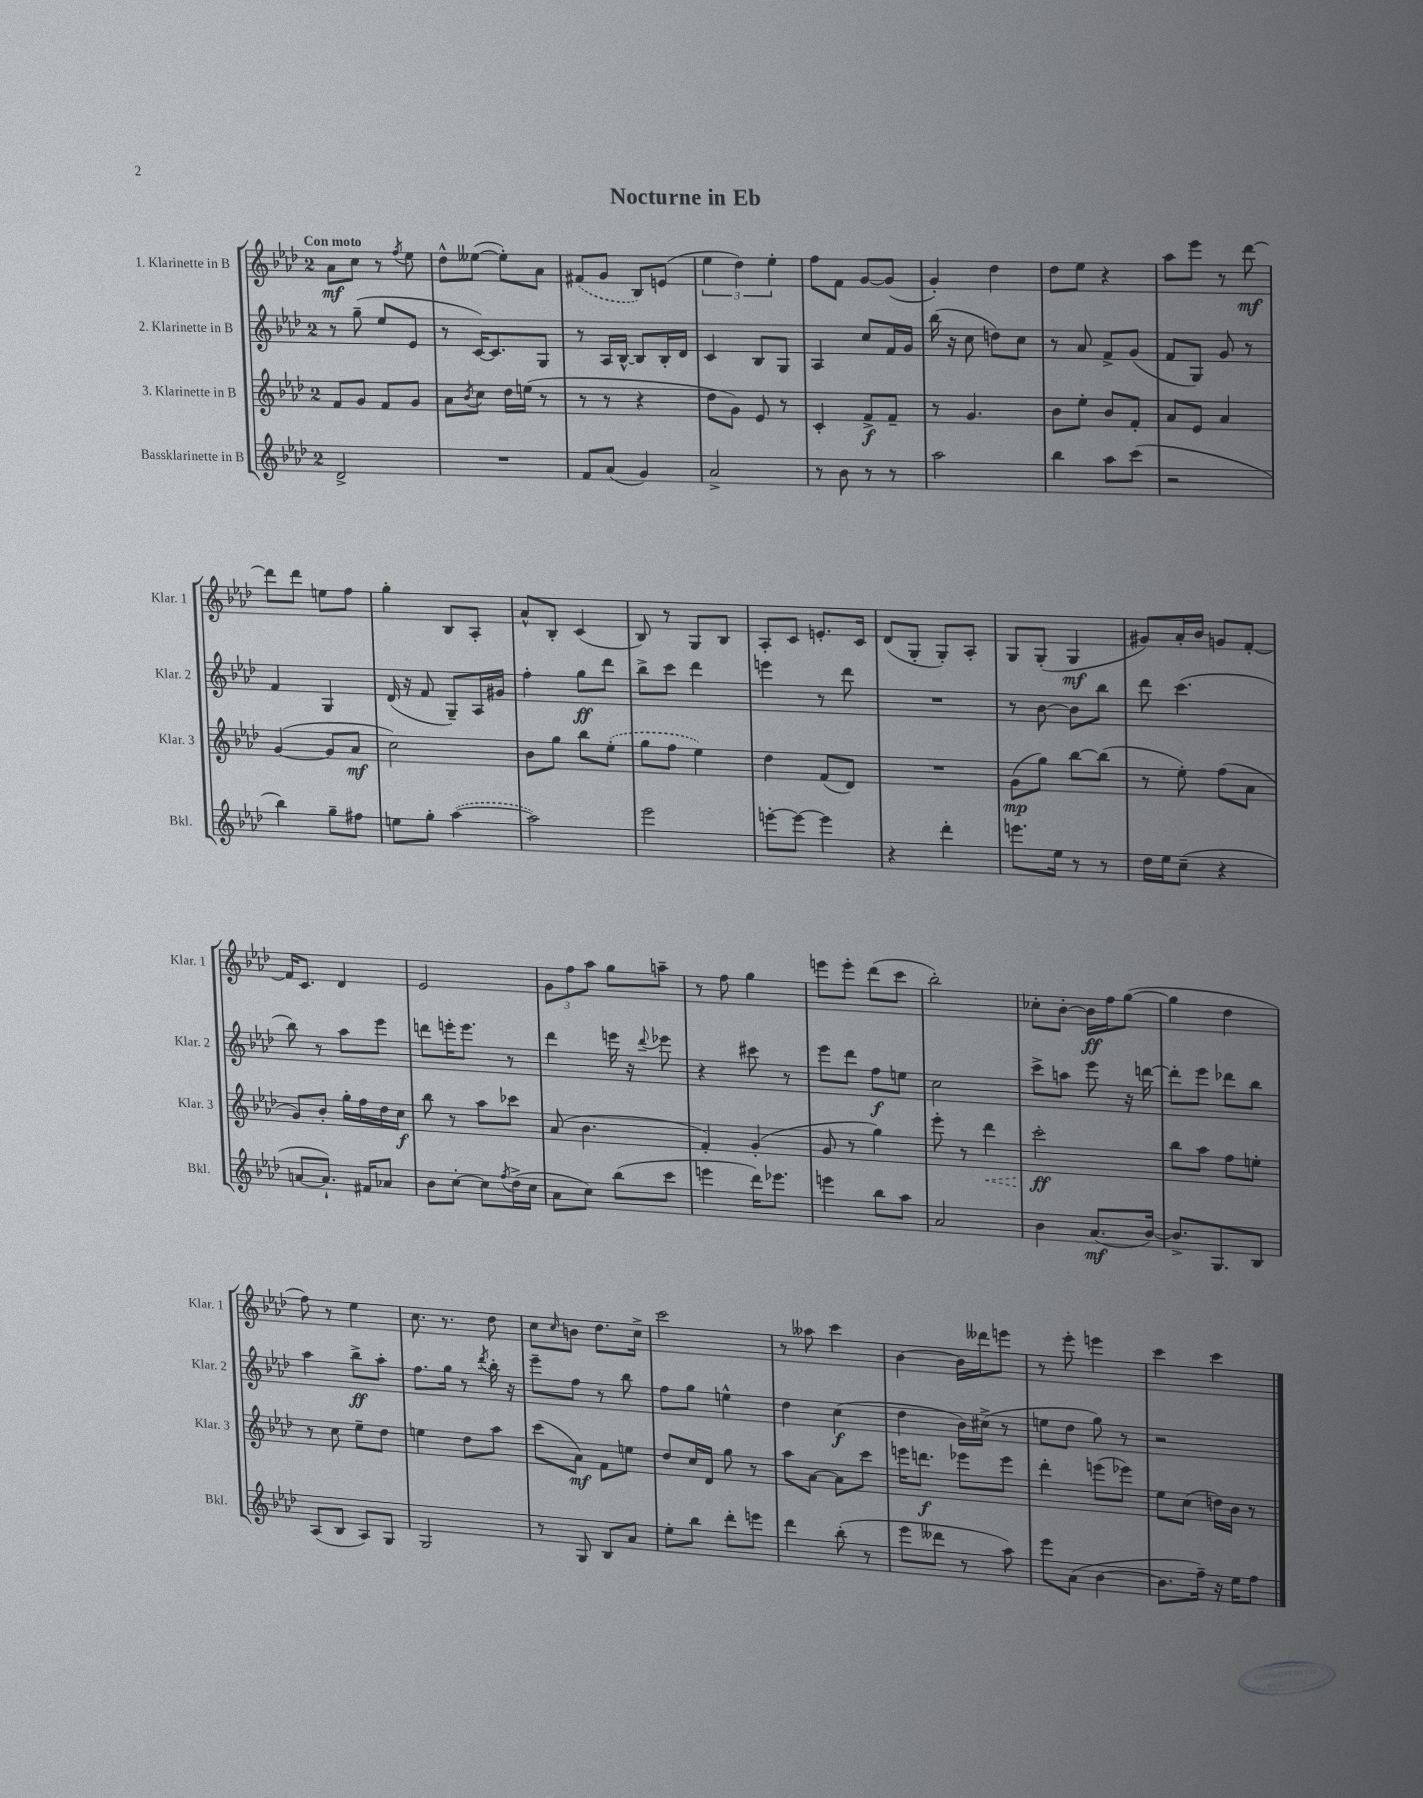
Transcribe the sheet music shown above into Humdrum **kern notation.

**kern	**dynam	**kern	**dynam	**kern	**dynam	**kern	**dynam
*part4	*part4	*part3	*part3	*part2	*part2	*part1	*part1
*staff4	*staff4	*staff3	*staff3	*staff2	*staff2	*staff1	*staff1
*I"Bassklarinette in B	*	*I"3. Klarinette in B	*	*I"2. Klarinette in B	*	*I"1. Klarinette in B	*
*I'Bkl.	*	*I'Klar. 3	*	*I'Klar. 2	*	*I'Klar. 1	*
*clefG2	*	*clefG2	*	*clefG2	*	*clefG2	*
*k[b-e-a-d-]	*	*k[b-e-a-d-]	*	*k[b-e-a-d-]	*	*k[b-e-a-d-]	*
*M2/4	*	*M2/4	*	*M2/4	*	*M2/4	*
=1	=1	=1	=1	=1	=1	=1	=1
!	!	!	!	!	!	!LO:TX:a:B:t=Con moto	!
2d-^/	.	8f/L	.	8r	.	8a-\L	mf
.	.	8g/J	.	(8gg~\	.	8cc\J	.
.	.	8f/L	.	8ee-/L	.	8r	.
.	.	.	.	.	.	8qff/	.
.	.	8g/J	.	8e-/J	.	8ee-\	.
=2	=2	=2	=2	=2	=2	=2	=2
2r	.	8a-\L	.	8r	.	8dd-^^\L	.
.	.	8qb-/	.	.	.	.	.
.	.	8cc\J	.	[16c/KL)	.	([8ee--X\J	.
.	.	.	.	8.c/]	.	.	.
.	.	16dd-\LL	.	.	.	8ee--'\L])	.
.	.	(16een\JJ	.	.	.	.	.
.	.	8r	.	8G/J	.	8a-\J	.
=3	=3	=3	=3	=3	=3	=3	=3
8f/L	.	8r	.	8r	.	(8f#X/L	.
(8a-/J	.	8r	.	16A-/LL	.	8g/J	.
.	.	.	.	[16B-^^/JJ	.	.	.
4g/)	.	4r	.	8B-/L]	.	8B-/L)	.
.	.	.	.	16B-'/L	.	(8en/J	.
.	.	.	.	16d-/JJ	.	.	.
=4	=4	=4	=4	=4	=4	=4	=4
2a-^/	.	8dd-\L	.	4c/	.	6ee-\	.
.	.	8g\J)	.	.	.	.	.
.	.	.	.	.	.	6dd-\)	.
.	.	8e-/	.	8B-/L	.	.	.
.	.	.	.	.	.	6ee-'\	.
.	.	8r	.	8G/J	.	.	.
=5	=5	=5	=5	=5	=5	=5	=5
8r	.	4c'/	.	4A-/	.	8ff\L	.
8b-\	.	.	.	.	.	8f\J	.
8r	.	8f^/L	f	8cc/L	.	[8g/L	.
8r	.	8f~/J	.	16f/L	.	(8g/J]	.
.	.	.	.	16g/JJ	.	.	.
=6	=6	=6	=6	=6	=6	=6	=6
2aa-\	.	8r	.	(16bb-\	.	4g'/)	.
.	.	.	.	16r	.	.	.
.	.	4.g/	.	8cc\	.	.	.
.	.	.	.	8ddn\L)	.	4dd-\	.
.	.	.	.	8cc\J	.	.	.
=7	=7	=7	=7	=7	=7	=7	=7
4bb-\	.	8b-\L	.	8r	.	8dd-\L	.
.	.	8ee-'\J	.	8a-/	.	8ee-\J	.
8aa-\L	.	8b-/L	.	8f^/L	.	4r	.
(8ccc\J	.	8f'/J	.	(8g/J	.	.	.
=8	=8	=8	=8	=8	=8	=8	=8
2r	.	8a-/L	.	8f/L	.	8aa-\L	.
.	.	8e-/J	.	8G/J)	.	8eee-\J	.
.	.	4a-/	.	8g/	.	8r	.
.	.	.	.	8r	.	[8ddd-\	mf
!!LO:LB:g=z
=9	=9	=9	=9	=9	=9	=9	=9
4bb-\)	.	([4g/	.	4f/	.	8ddd-\L]	.
.	.	.	.	.	.	8ddd-\J	.
8gg~\L	.	8g/L]	.	4G/	.	8een\L	.
8ff#X\J	.	8a-/J	mf	.	.	8ff\J	.
=10	=10	=10	=10	=10	=10	=10	=10
8een\L	.	2cc\)	.	(16d-/	.	4gg'\	.
.	.	.	.	16r	.	.	.
8gg'\J	.	.	.	8f/	.	.	.
([4aa-\	.	.	.	8G~/L)	.	8B-/L	.
.	.	.	.	16A-/L	.	8A-'/J	.
.	.	.	.	16g#X/JJ	.	.	.
=11	=11	=11	=11	=11	=11	=11	=11
2aa-\])	.	8b-\L	.	4ff'\	.	8a-^^/L	.
.	.	8gg\J	.	.	.	8B-'/J	.
.	.	8bb-\L	.	8gg\L	ff	(4c/	.
.	.	(8ee-'\J	.	8ddd-\J	.	.	.
=12	=12	=12	=12	=12	=12	=12	=12
2eee-\	.	8gg\L	.	8bb-^\L	.	8B-/)	.
.	.	8ff\J	.	8ccc\J	.	8r	.
.	.	4ee-\)	.	4ddd-\	.	8G/L	.
.	.	.	.	.	.	8B-/J	.
=13	=13	=13	=13	=13	=13	=13	=13
[8eeen'\L	.	4dd-\	.	4eeen\	.	8A-'/L	.
8eee\J_	.	.	.	.	.	8c/J	.
4eee\]	.	(8f/L	.	8r	.	8.en'/L	.
.	.	8d-/J)	.	8ddd-\	.	.	.
.	.	.	.	.	.	16c/Jk	.
=14	=14	=14	=14	=14	=14	=14	=14
4r	.	2r	.	2r	.	(8d-/L	.
.	.	.	.	.	.	8G'/J	.
4ddd-'\	.	.	.	.	.	8G'/L)	.
.	.	.	.	.	.	8A-'/J	.
=15	=15	=15	=15	=15	=15	=15	=15
8.eeen\L	.	(8g\L	mp	8r	.	8G/L	.
.	.	8gg\J)	.	[8b-\	.	(8G'/J	.
16ee-\Jk	.	.	.	.	.	.	.
8r	.	[8bb-\L	.	8b-\L]	.	4G/	mf
8r	.	(8bb-\J]	.	8bb-\J	.	.	.
=16	=16	=16	=16	=16	=16	=16	=16
16dd-\LL	.	8r	.	8ddd-\	.	8g#X/L)	.
16ee-\J	.	.	.	.	.	.	.
(8cc~\J	.	8ee-'\)	.	(4.ccc\	.	16a-'/L	.
.	.	.	.	.	.	16b-/JJ	.
4r	.	(8ff\L	.	.	.	8gn/L	.
.	.	8a-\J	.	.	.	[8f'/J	.
!!LO:LB:g=z
=17	=17	=17	=17	=17	=17	=17	=17
[8an/L	.	8g/L)	.	8bb-\)	.	16f/KL]	.
.	.	.	.	.	.	8.c/J	.
8.a`/J])	.	8b-'/J	.	8r	.	.	.
.	.	16gg'\LL	.	8aa-\L	.	4d-/	.
16f#X/KL	.	16ff\	.	.	.	.	.
8a-X/J	.	16dd-\	.	8eee-\J	.	.	.
.	.	16cc\JJ	f	.	.	.	.
=18	=18	=18	=18	=18	=18	=18	=18
8b-\L	.	8bb-\	.	8dddn\L	.	2e-/	.
[8cc'\J	.	8r	.	16eeen'\K	.	.	.
.	.	.	.	8.eee\J	.	.	.
8cc\L]	.	8aa-\L	.	.	.	.	.
8qff/	.	.	.	.	.	.	.
(16dd-^\L	.	8ccc-X\J	.	8r	.	.	.
16cc\JJ	.	.	.	.	.	.	.
=19	=19	=19	=19	=19	=19	=19	=19
8a-\L	.	(8a-/	.	4ddd-\	.	12g\L	.
.	.	.	.	.	.	12ff\	.
8cc\J)	.	4.b-\	.	.	.	.	.
.	.	.	.	.	.	12aa-\J	.
(8bb-\L	.	.	.	16eeen\	.	8gg\L	.
.	.	.	.	16r	.	.	.
.	.	.	.	8qqddd-/	.	.	.
8ccc\J	.	.	.	8eee-X\	.	8aan~\J	.
=20	=20	=20	=20	=20	=20	=20	=20
4eeen\	.	4f'/)	.	4r	.	8r	.
.	.	.	.	.	.	8ff\	.
16ddd-\KL)	.	(4g'/	.	8ccc#X\	.	4gg\	.
8.eee-X\J	.	.	.	.	.	.	.
.	.	.	.	8r	.	.	.
=21	=21	=21	=21	=21	=21	=21	=21
4eeen\	.	8g/	.	8eee-\L	.	8eeen\L	.
.	.	8r	.	8ddd-\J	.	8eee'\J	.
8bb-\L	.	4gg\)	.	8ff\L	f	(8ddd-\L	.
8aa-\J	.	.	.	8een\J	.	8ccc\J	.
=22	=22	=22	=22	=22	=22	=22	=22
2a-/	.	8eee-'\	.	2cc\	.	2bb-'\)	.
.	.	8r	.	.	.	.	.
!	!	!	!LO:HP:b	!	!	!	!
.	.	4ddd-\	<	.	.	.	.
=23	=23	=23	=23	=23	=23	=23	=23
4b-\	.	2ccc'\	ff	8ccc^\L	.	8cc-X'\L	.
.	.	.	.	8aan\J	.	[8b-'\J	.
(8.a-/L	mf	.	.	8eee-\	.	16b-\LL]	ff
.	.	.	.	.	.	16ff\J	.
.	.	.	.	16r	.	([8gg\J	.
[16b-/Jk)	.	.	.	[16dddn\	.	.	.
.	.	.	[	.	.	.	.
=24	=24	=24	=24	=24	=24	=24	=24
8.b-^/L]	.	8bb-\L	.	8ddd'\L]	.	4gg\]	.
.	.	8aa-\J	.	8eee-\J	.	.	.
8.G/	.	.	.	.	.	.	.
.	.	8ff\L	.	8ddd-X\L	.	4dd-\	.
8B-/J	.	8een'\J	.	8bb-\J	.	.	.
!!LO:LB:g=z
=25	=25	=25	=25	=25	=25	=25	=25
(8A-/L	.	8r	.	4aa-\	.	8ff\)	.
8B-/J	.	8cc\	.	.	.	8r	.
8A-/L)	.	8ee-~\L	.	8bb-^\L	ff	4ee-\	.
8G/J	.	8dd-\J	.	8aa-'\J	.	.	.
=26	=26	=26	=26	=26	=26	=26	=26
2G/	.	4een\	.	8.ff\L	.	8.cc\	.
.	.	.	.	16gg\Jk	.	8.r	.
.	.	8dd-\L	.	8r	.	.	.
.	.	.	.	8qddd-/	.	.	.
.	.	8aa-\J	.	16bb-'\	.	8dd-\	.
.	.	.	.	16r	.	.	.
=27	=27	=27	=27	=27	=27	=27	=27
8r	.	(8ccc\L	.	8eee-~\L	.	8cc\L	.
.	.	.	.	.	.	16qqcc/	.
8G/	.	8a-\J)	mf	8ff\J	.	8bn\J	.
8B-/L	.	8f\L	.	8r	.	8.dd-\L	.
8a-/J	.	8een\J	.	8bb-\	.	.	.
.	.	.	.	.	.	16cc^\Jk	.
=28	=28	=28	=28	=28	=28	=28	=28
8ee-'\L	.	8dd-/L	.	8ff\L	.	2ccc\	.
8bb-\J	.	16cc/L	.	8gg\J	.	.	.
.	.	16d-/JJ	.	.	.	.	.
8ddd-'\L	.	8gg\	.	4een^^\	.	.	.
8eeen\J	.	8r	.	.	.	.	.
=29	=29	=29	=29	=29	=29	=29	=29
4ddd-\	.	8aa-\L	.	4dd-\	.	8r	.
.	.	[8a-\J	.	.	.	8aa--X\	.
(8bb-'\	.	8a-\L]	.	(4cc\	f	4ccc\	.
8r	.	8ccc\J	.	.	.	.	.
=30	=30	=30	=30	=30	=30	=30	=30
8eee-\L	.	16eeen\KL	.	4dd-\	.	[4b-\	.
.	.	8.dddn\J	f	.	.	.	.
8ddd--X\J	.	.	.	.	.	.	.
8r	.	8eee-X\L	.	16b-\LL)	.	16b-\LL]	.
.	.	.	.	(16cc#X^\JJ	.	16ddd--X\J	.
8aa-\)	.	8eee-\J	.	8r	.	8eeen\J	.
=31	=31	=31	=31	=31	=31	=31	=31
8eee-\L	.	4ddd-'\	.	8een\L	.	8r	.
(8a-\J	.	.	.	8dd-\J	.	8eee-'\	.
[4b-\	.	(8eeen\L	.	8gg\)	.	4eeen\	.
.	.	8eee-X\J)	.	8r	.	.	.
=32	=32	=32	=32	=32	=32	=32	=32
8.b-\L]	.	8ee-\L	.	2r	.	4ccc\	.
.	.	(8cc\J	.	.	.	.	.
16ff~\Jk)	.	.	.	.	.	.	.
16r	.	16ddn\LL)	.	.	.	4ccc\	.
16ee-\KL	.	16b-\JJ	.	.	.	.	.
8ff\J	.	8r	.	.	.	.	.
==	==	==	==	==	==	==	==
*-	*-	*-	*-	*-	*-	*-	*-
